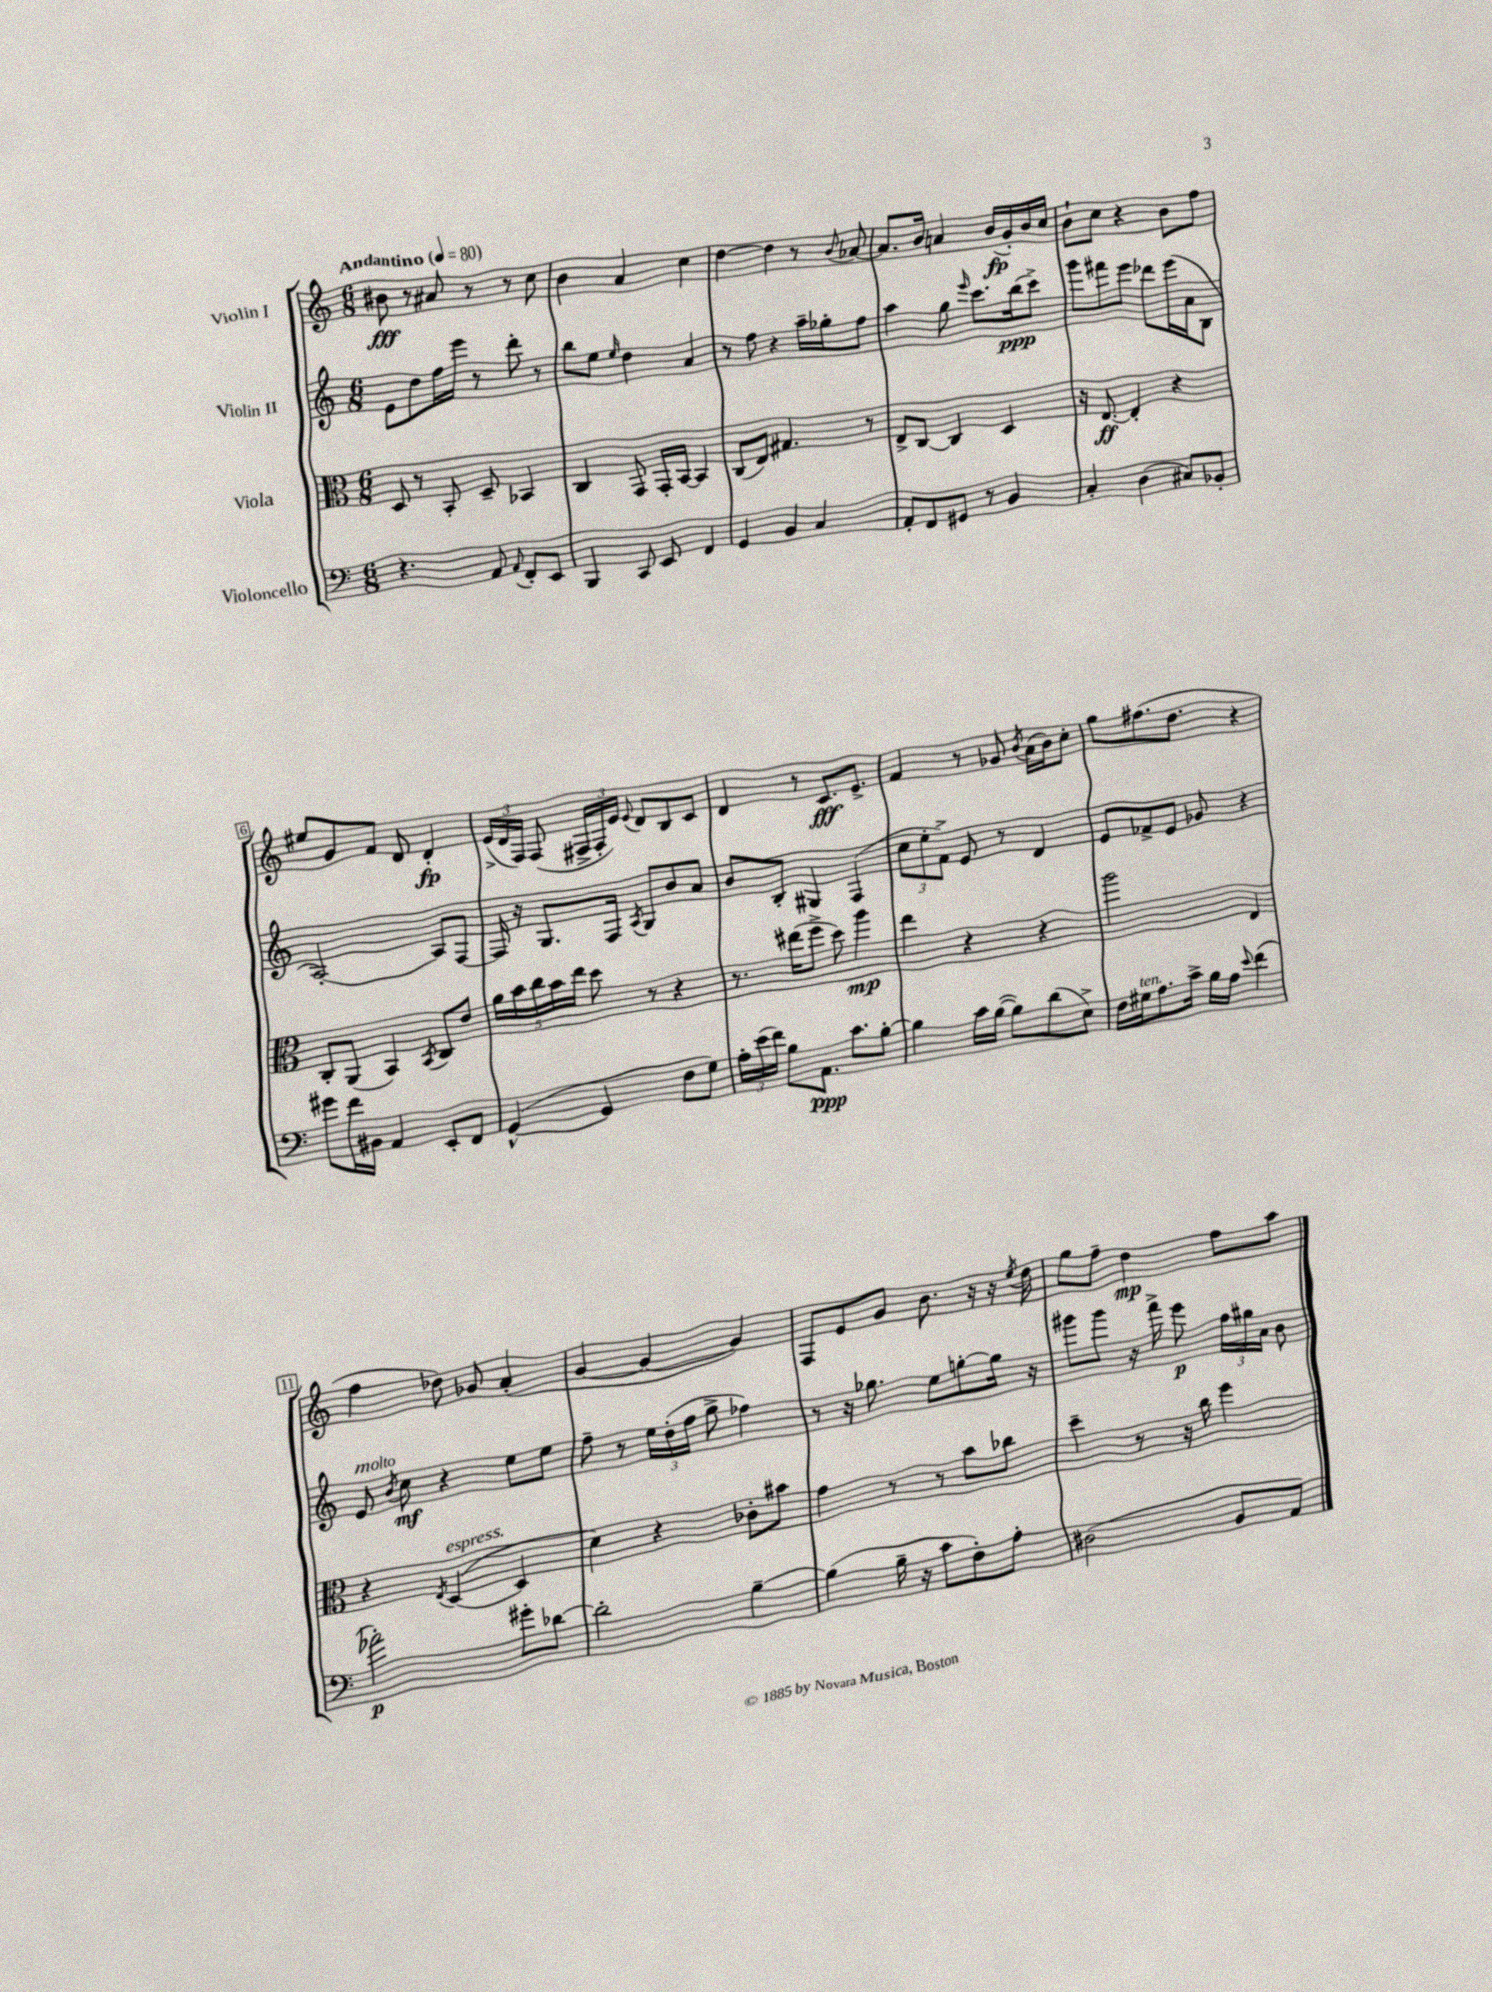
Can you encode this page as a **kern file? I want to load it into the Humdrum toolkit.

**kern	**kern	**kern	**kern
*staff4	*staff3	*staff2	*staff1
*clefF4	*clefC3	*clefG2	*clefG2
*k[]	*k[]	*k[]	*k[]
*M6/8	*M6/8	*M6/8	*M6/8
*MM80	*MM80	*MM80	*MM80
4.r	8D	8e	8b#
.	8r	8dd	8r
.	8BB'	16ff	8a#
.	.	16eee	.
8AA	8D~	8r	8r
8qqAA	.	.	.
8FF'	4BB-	8ddd'	8r
8EE	.	8r	8cc
=	=	=	=
4BBB	4C	8bb	4b
.	.	8ee	.
.	.	16qqee	.
8CC	8GG	4dd	4a
8EE	16GG'	.	.
.	[16BB	.	.
4FF	4BB]	4a	4cc
=	=	=	=
4GG	(8C	8r	[4dd
.	8E)	8ff	.
4BB	4.G#	4r	4dd]
4C	.	16aa~	8r
.	.	16gg-'	.
.	.	.	8qqb
.	8r	8ff	[8a-
=	=	=	=
8AA'	8E^	4aa	8.a-]
8FF	[8C	.	.
.	.	.	16b
8GG#	4C]	8gg	4a
.	.	16qqeee	.
8r	.	8.ccc	.
4BB	4D	.	(16b
.	.	(16bb	16g')
.	.	8ccc^)	16b
.	.	.	16cc
=	=	=	=
4C'	16r	8ggg	8b`
.	[8.E	.	.
.	.	8fff#	8cc
(4D	4E']	8eee	4r
.	.	8ddd-	.
8C#)	4r	(16eee	8b
.	.	16a	.
8BB-'	.	8B	8ff
=	=	=	=
8g#	8C'	[2A')	8ee#
16f	(8AA	.	8g
16BB#	.	.	.
4AA	4BB)	.	8f
.	.	.	8d
.	8qBB	.	.
8EE'	8C	8A]	4d'
8FF	8e	[8F	.
=	=	=	=
([4GG^^	20a	16F]	(24e^
.	.	.	24d
.	20b	.	.
.	.	16r	.
.	.	.	24F)
.	20cc	.	.
.	.	8.G	(8F
.	20b	.	.
.	20ee	.	.
4GG]	8dd	.	24F#^
.	.	.	24F#'
.	.	16F	.
.	.	.	24e)
.	.	8qA	8qqe
.	8r	8G	8d
8F	4r	8b	8B
8G)	.	8a	8c
=	=	=	=
24A'	8.r	8b	4d
(24e	.	.	.
24f)	.	.	.
8B	.	8B'	.
.	(16ee#	.	.
8.AA	8ff^	4G#	8r
.	8dd)	.	8.c
8.c	.	.	.
.	4aa	(4F	.
.	.	.	8.e^
[8B'	.	.	.
=	=	=	=
4B]	4ee	12cc	4f
.	.	12ee'	.
.	.	12f^)	.
16c	4r	8e	8r
([16B	.	.	.
8B])	.	8r	8g-
.	.	.	8qb
(8d	4r	4d	(16a
.	.	.	16b)
8E^)	.	.	8cc'
=	=	=	=
16F	2aa	8e	8gg
16G#	.	.	.
8.A	.	8f-^	(8.ff#
.	.	8e	.
16c^	.	.	8.dd
16B	.	8g-	.
16A	.	.	.
8qqe	.	.	.
(4f	4E	4r	4r
=	=	=	=
2a-')	4r	8e	4ff
.	.	8qb	.
.	.	8cc	.
.	8qE	.	.
.	([4D	4r	8dd-)
.	.	.	8g-
8g#'	4D]	8ee	(4a'
[8d-	.	8ee	.
=	=	=	=
2d-']	4d)	8ff~	[4g
.	.	8r	.
.	4r	24ee	4g_
.	.	(24dd'	.
.	.	24ff	.
.	.	8gg^	.
[4B~	8c-'	4ff-)	4g])
.	8b#	.	.
=	=	=	=
(4B]	4g	8r	8F
.	.	16r	8e
.	.	8.gg-	.
16B~	8r	.	8g
16r	.	.	.
8c	8r	8ee	8.b
8F')	8b	[8gg'	.
.	.	.	16r
8A'	8cc-	16gg]	16r
.	.	.	8qee
.	.	16r	16dd
=	=	=	=
(2D#	4dd~	8ggg#	8gg
.	.	8ggg#	8ff~
.	8r	16r	4dd
.	.	16fff^	.
.	16r	8eee	.
.	16cc	.	.
8BB	4ff	24ff	8ff
.	.	24gg#	.
.	.	24a	.
8AA)	.	8b	8aa
==	==	==	==
*-	*-	*-	*-
